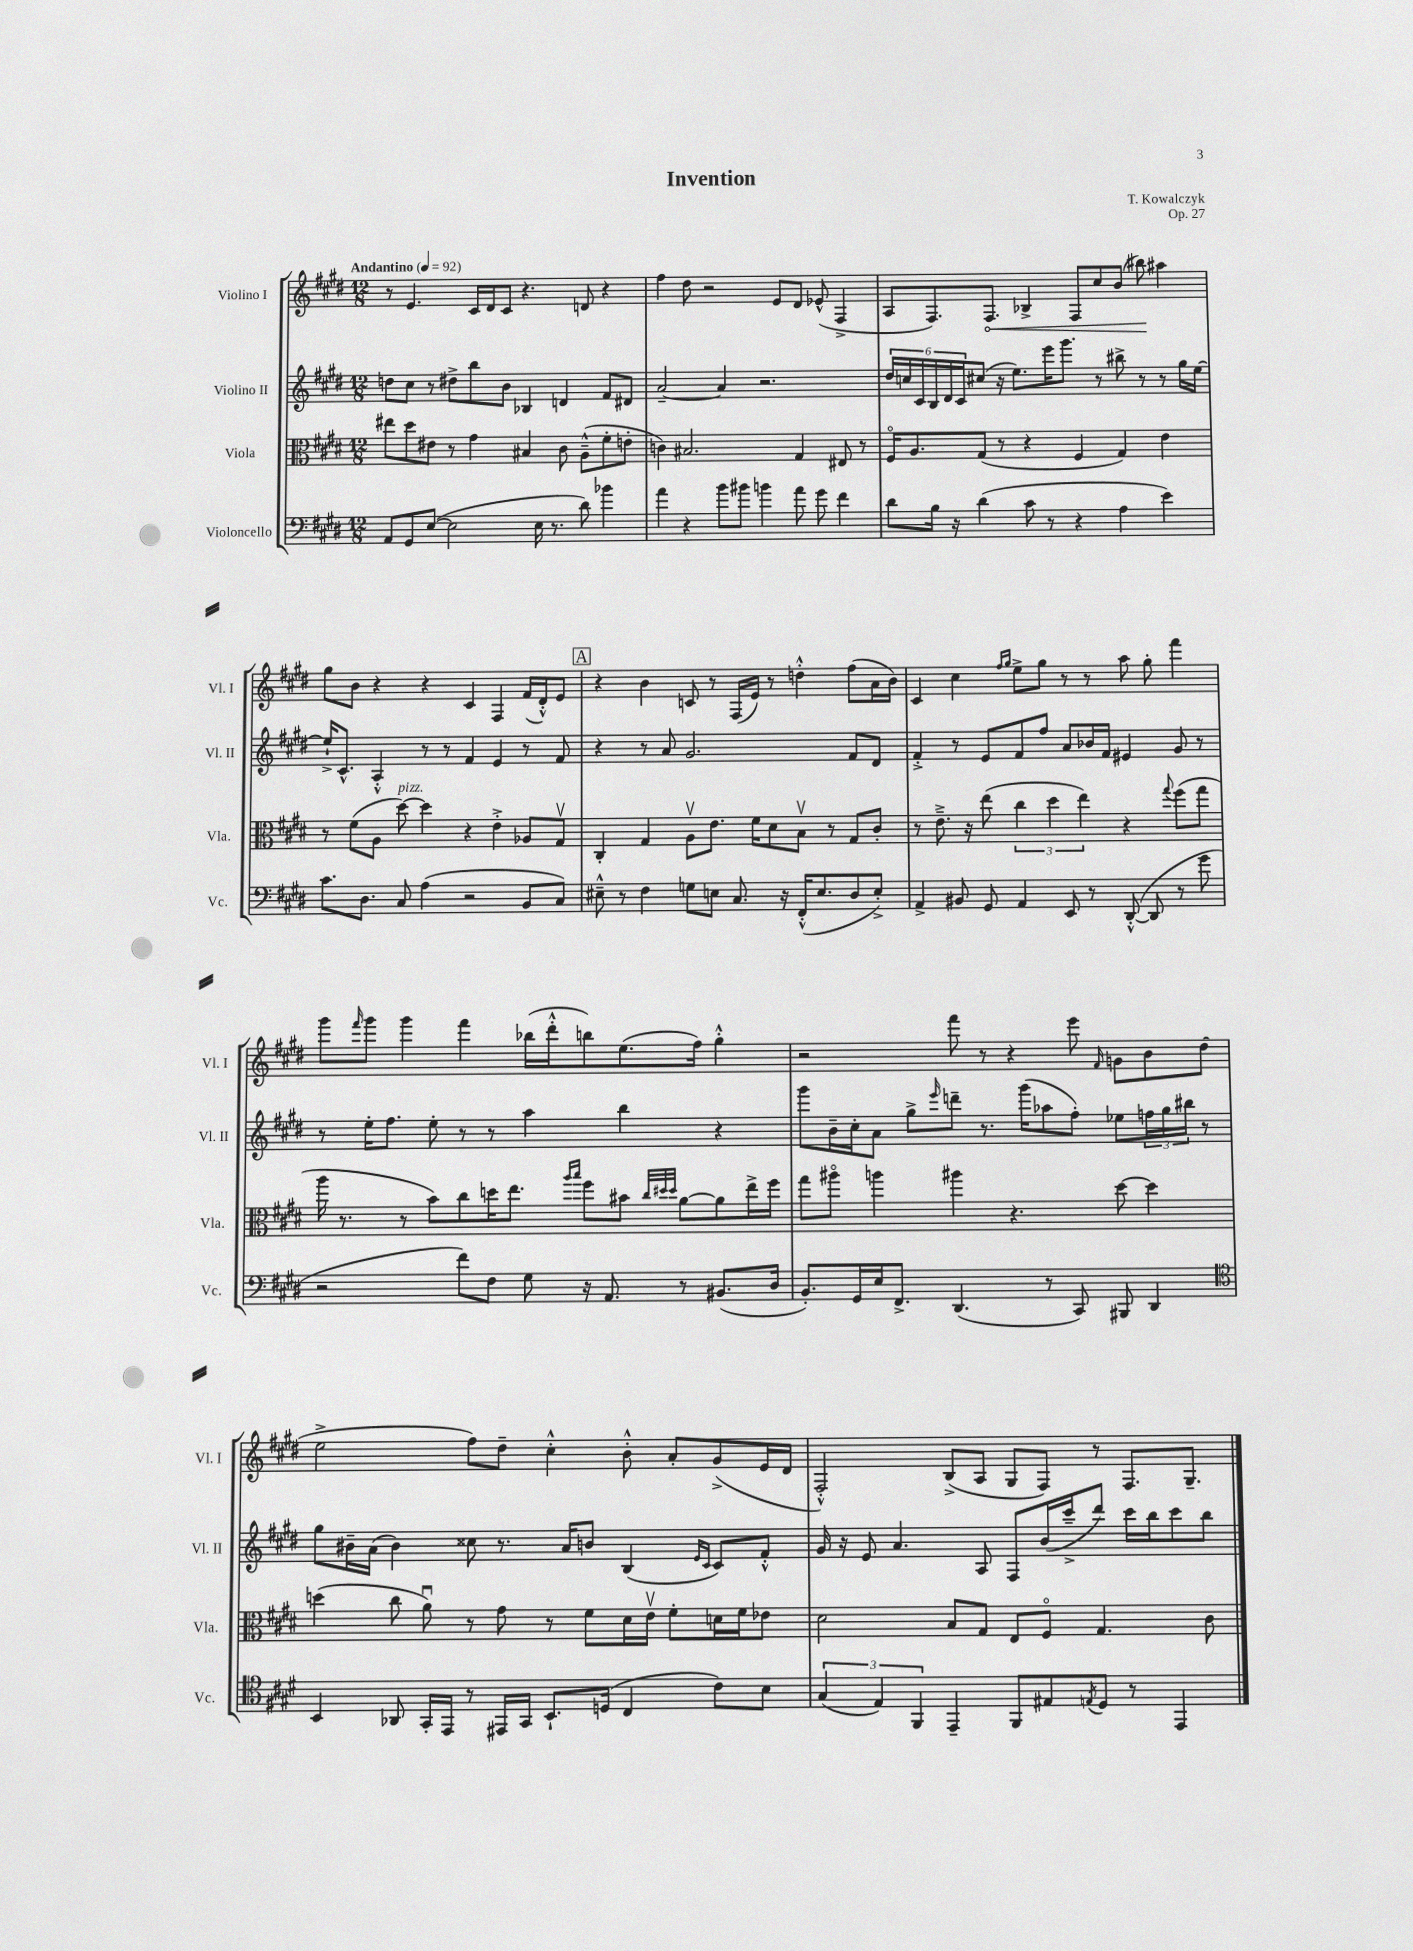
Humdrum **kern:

**kern	**kern	**kern	**kern
*staff4	*staff3	*staff2	*staff1
*clefF4	*clefC3	*clefG2	*clefG2
*k[f#c#g#d#]	*k[f#c#g#d#]	*k[f#c#g#d#]	*k[f#c#g#d#]
*M12/8	*M12/8	*M12/8	*M12/8
*MM92	*MM92	*MM92	*MM92
8AA/L	8ee#\L	8dd\L	8r
8GG#/	8dd#\	8cc#\J	4.e/
([8E/J	8e#\J	8r	.
2E\]	8r	8dd#^\L	.
.	4g#\	8bb\	16c#/LL
.	.	.	16d#/J
.	.	8b\J	8c#/J
.	4B#/	4B-/	4.r
16E\	.	.	.
8.r	.	.	.
.	8c#\	4d/	.
8d#\)	(8A~^^\L	.	8d/
4b-\	8f#'\	8f#/L	4r
.	8e'\J	8d#/J	.
=	=	=	=
4a\	4c\)	[2a~/	4ff#\
4r	2.B#/	.	8dd#\
.	.	.	2r
8b\L	.	4a/]	.
8b#\J	.	.	.
4b\	.	2.r	.
.	.	.	8e/L
8a\	4G#/	.	8d#/J
8g#\	.	.	(8e-^^/
4f#\	8E#/	.	4F#^/
.	8r	.	.
=	=	=	=
8d#\L	16F#o/LK	24dd#/LL	8A/L
.	.	24cc/	.
.	8.A/	.	.
.	.	24c#/	.
16B\Jk	.	24B/	8.F#/)
.	.	24d#/	.
16r	.	.	.
.	.	24c#/J	.
(4d#\	(8G#/J	(8cc#/J	.
.	.	.	8.F#/J
.	8r	16r	.
.	.	8.ee\L)	.
8c#\	4r	.	4B-^/
8r	.	16eee\K	.
.	.	8.ggg#\J	.
4r	4F#/	.	8F#/L
.	.	8r	8cc#/
4A\	4G#/)	8bb#^\	(8b/J
.	.	8r	8bb#\)
4e\)	4e\	8r	4aa#\
.	.	16gg#\LL	.
.	.	[16ee\JJ	.
=	=	=	=
8.c#\L	8r	16ee`^/]LK	8gg#\L
.	.	8.c#^^/J	.
.	(8f#\L	.	8b\J
8.D#\J	.	.	.
.	8A\J	4A'^^/	4r
8C#/	[8dd#\)	.	.
(4A\	4dd#\]	8r	4r
.	.	8r	.
2r	4r	4f#/	4c#/
.	4e'^\	4e/	4F#/
8BB/L	8A-/L	8r	(16f#/LL
.	.	.	16d#'^^/J)
8C#/J)	8G#v/J	8f#/	8e/J
=	=	=	=
8E#~^^\	4C#'/	4r	4r
8r	.	.	.
4F#\	4G#/	8r	4b\
.	.	8a/	.
8G\L	8Av\L	2.g#/	8c/
8E\J	8.e\J	.	8r
8.C#/	.	.	(16F#/LL
.	16f#\LK	.	16e/JJ)
.	8d#\	.	8r
16r	.	.	.
(16FF#'^^/LK	8Bv\J	.	4dd'^^\
8.E/	.	.	.
.	8r	.	.
8D#/	8G#/L	8f#/L	(8ff#\L
8E'^/J)	8c#'/J	8d#/J	16a\L
.	.	.	16b\JJ)
=	=	=	=
4AA^/	8r	4f#'^/	4c#/
.	8.e~^\	.	.
8BB#/	.	8r	4cc#\
.	16r	.	.
8GG#/	(8ee\	8e/L	.
.	.	.	16qqff#/LL
.	.	.	16qqgg#/JJ
4AA/	6cc#\	8f#/	8ee^\L
.	.	8ff#/J	8gg#\J
.	6dd#\	.	.
8EE/	.	8a/L	8r
.	6ee\)	.	.
8r	.	16b-/L	8r
.	.	16f#/JJ	.
([8DD#'^^/	4r	4e#/	8aa\
8DD#/]	.	.	8gg#'\
.	8qqgg#/	.	.
8r	(8ff#\L	8g#/	4fff#\
8g#\	8gg#\J	8r	.
=	=	=	=
2r	16aa\	8r	8ggg#\L
.	8.r	.	.
.	.	.	16qqfff#/
.	.	16ee'\LK	8ggg#\J
.	.	8.ff#\J	.
.	8r	.	4ggg#\
.	8b\L)	8ee'\	.
8f#\L)	8cc#\	8r	4fff#\
8F#\J	16dd\K	8r	.
.	8.ee\J	.	.
8G#\	.	4aa\	(16bb-\LL
.	.	.	16ddd#'^^\J
.	16qqaa/LL	.	.
.	16qqbb/JJ	.	.
16r	8ff#\L	.	8bb\)
8.AA/	.	.	.
.	8b#\J	4bb\	(8.ee\
.	32qqcc#/LLL	.	.
.	32qqdd#/	.	.
.	32qqdd#/JJJ	.	.
8r	[8a\L	.	.
.	.	.	16ff#\Jk)
(8.BB#/L	8a\]	4r	4gg#'^^\
.	16ee^\L	.	.
16D#/Jk	16ff#\JJ	.	.
=	=	=	=
8.BB'/L)	8gg#\L	8ggg#\L	2r
.	8aa#o\J	16b~\L	.
16GG#/L	.	16cc#'\J	.
16E/J	4aa\	8a\J	.
8.FF#^/J	.	.	.
.	.	8gg#^\L	.
.	.	16qqeee/	.
(4.DD#/	4aa#\	8ddd~\J	8fff#\
.	.	8.r	8r
.	4.r	.	4r
.	.	(16ggg#\LK	.
8r	.	8aa-\	.
8CC#/)	.	8ff#'\J)	8eee\
.	.	.	16qqf#/
8BBB#/	[8dd#\	8ee-\L	8g\L
4DD#/	4dd#\]	24ff\L	8b\
.	.	24gg#\	.
.	.	24bb#\JJ	.
.	.	8r	(8dd#\J
=	=	=	=
*clefC4	*	*	*
4BB/	(4dd\	8gg#\L	2ee^\
.	.	16b#~\L	.
.	.	(16a\JJ	.
8AA-/	8cc#\	4b#\)	.
16GG#'/LL	8au\)	.	.
16EE/JJ	.	.	.
8r	8r	8cc##\	8ff#\L)
16EE#/LL	8g#\	8.r	8dd#~\J
16GG#/JJ	.	.	.
8.BB`/L	8r	.	4cc#'^^\
.	.	16a/LK	.
.	8f#\L	8b/J	.
(16D/Jk	.	.	.
4C#/	16d#\L	(4B/	8b'^^\
.	16ev\JJ	.	.
.	8f#'\L	.	8a'/L
.	.	16qqe/LL	.
.	.	16qqc#/JJ	.
8c#\L)	16d\L	8c#/L)	(8g#^/
.	16f#\J	.	.
8B\J	8e-\J	8f#'^^/J	16e/L
.	.	.	16d#/JJ
=	=	=	=
(6G#/	2d#\	16g#/	2F#'^^/)
.	.	16r	.
.	.	8e/	.
6E/)	.	.	.
.	.	4.a/	.
6FF#/	.	.	.
4EE~/	8B/L	.	(8B^/L
.	8G#/J	8A/	8A/J
8FF#/L	8E/L	8F#/L	8G#/L
8E#/	8F#o/J	(16b/L	8F#/J)
.	.	16ccc#~^/J	.
8qE/	.	.	.
8D#/J	4.G#/	8ddd#/J)	8r
8r	.	16ccc#\LL	8.F#/L
.	.	16bb\J	.
4EE/	.	8ccc#\	.
.	.	.	8.G#~/J
.	8c#\	8bb\J	.
==	==	==	==
*-	*-	*-	*-
